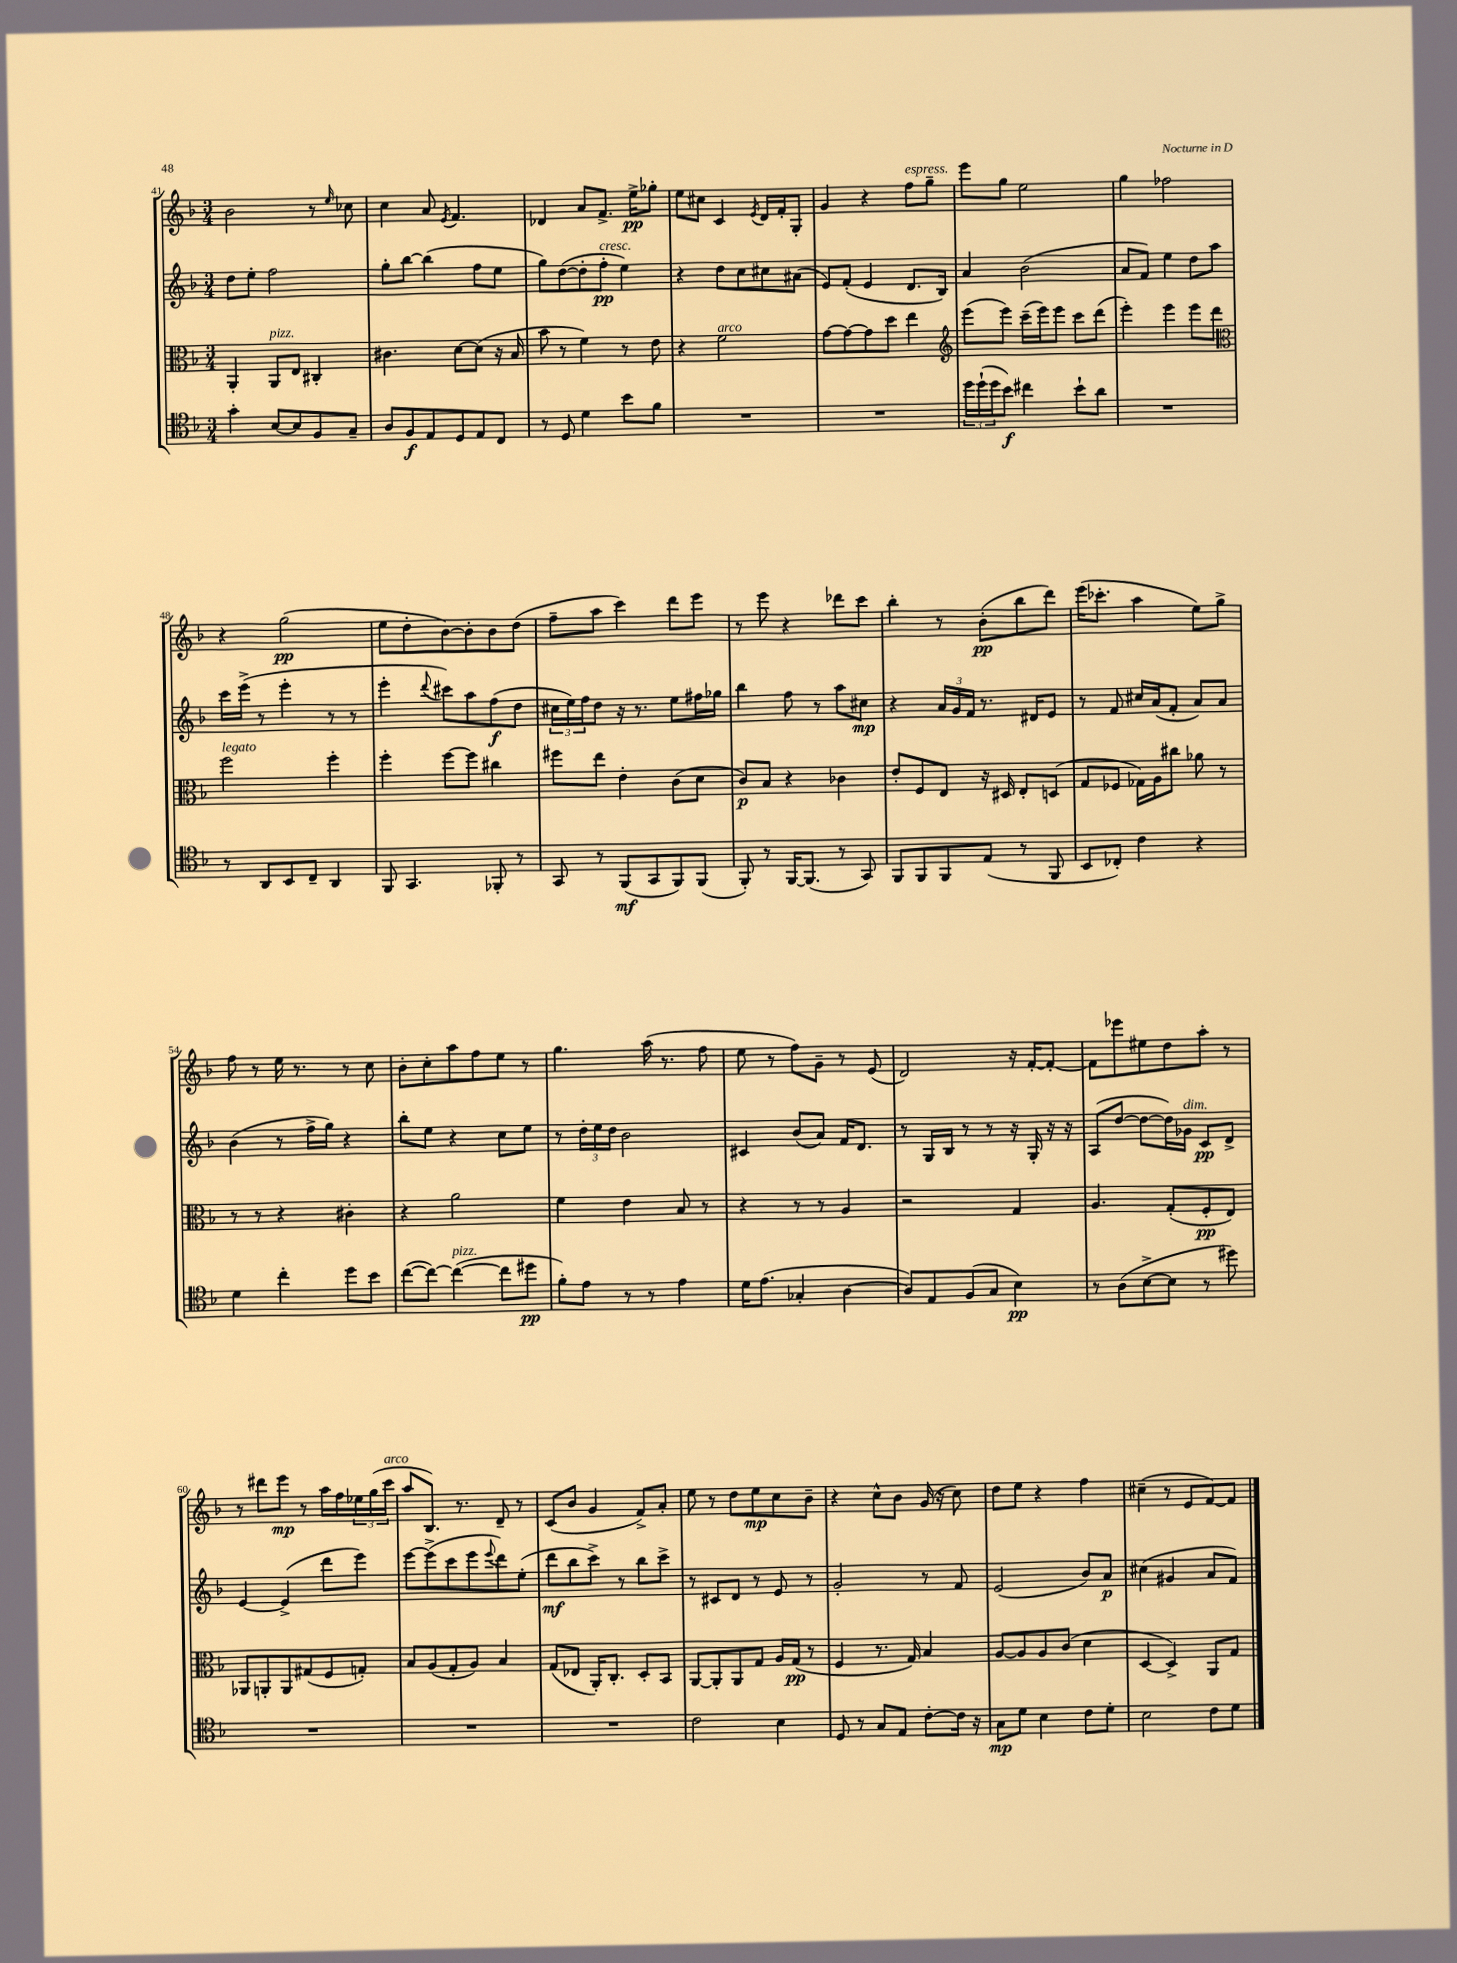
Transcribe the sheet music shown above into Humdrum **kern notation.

**kern	**kern	**kern	**kern
*staff4	*staff3	*staff2	*staff1
*clefC4	*clefC3	*clefG2	*clefG2
*k[b-]	*k[b-]	*k[b-]	*k[b-]
*M3/4	*M3/4	*M3/4	*M3/4
4g'	4AA'	8dd	2b-
.	.	8ee'	.
[8B-	8AA	2ff	.
8B-]	8E	.	.
8F	4C#'	.	8r
.	.	.	16qqee
8G~	.	.	8cc-
=	=	=	=
8A	4.c#	8gg'	4cc
8F	.	[8bb-	.
8E	.	(4bb-]	8a
.	.	.	8qe
8D	[8d	.	4.f
8E	(8d]	8ff	.
8C	16r	8ee	.
.	16B-	.	.
=	=	=	=
8r	8b-	8gg)	4d-
8D	8r	([8dd	.
4d	4f)	8dd']	8a
.	.	8ff'	8.f^
8b-	8r	4ee)	.
.	.	.	16ee^
8f	8e	.	8gg-'
=	=	=	=
2.r	4r	4r	8ee
.	.	.	8cc#
.	2f	8dd	4c
.	.	8cc	.
.	.	.	8qe
.	.	8cc#	16d
.	.	.	16f'
.	.	(8a#	8G'
=	=	=	=
2.r	[8g	8e)	4g
.	8g_	(8f'	.
.	8g]	4e	4r
.	8dd	.	.
.	4ee	8.d	8ff
.	.	.	8gg~
.	.	16B-)	.
=	=	=	=
*	*clefG2	*	*
24dd	(8eee	4a	8eee
(24dd`	.	.	.
24dd	.	.	.
8b-)	8eee)	.	8gg
4cc#	(16ccc~	(2b-	2ee
.	16eee)	.	.
.	8eee	.	.
8b-`	8ccc	.	.
8a	(8ddd	.	.
=	=	=	=
2.r	4eee')	8a	4gg
.	.	8f)	.
.	4eee	4ee	2ff-
.	8eee	8dd	.
.	8ddd	8aa	.
=	=	=	=
*	*clefC3	*	*
8r	2ff	16ccc	4r
.	.	(16eee^	.
8AA	.	8r	.
8BB-	.	4eee'	(2gg
8C~	.	.	.
4AA	4ff'	8r	.
.	.	8r	.
=	=	=	=
8FF	4ff'	4eee'	8ee
4.GG	.	.	8dd'
.	.	8qqddd	.
.	[8ff	8ccc#)	[8b-)
.	8ff]	8aa	8b-']
8FF-'	4cc#	(8ff	8b-
8r	.	8dd	(8dd
=	=	=	=
8GG	8ff#	24cc#	8ff~
.	.	24ee)	.
.	.	24ff	.
8r	8ee	8dd	8aa
(8FF	4e'	16r	4ccc)
.	.	8.r	.
8GG	.	.	.
8FF)	(8c	8ee	8ddd
(8FF	8d	16ff#	8eee
.	.	16gg-	.
=	=	=	=
8FF')	8c)	4bb-	8r
8r	8B-	.	8eee
[16FF	4r	8ff	4r
(8.FF]	.	.	.
.	.	8r	.
8r	4c-	8aa	8ddd-
8GG)	.	8cc#	8ccc
=	=	=	=
8FF	8e'	4r	4bb-'
8FF	8F	.	.
8FF	8E	24a	8r
.	.	24g	.
.	.	24f	.
(8E	16r	8.r	(8b-'
.	16D#	.	.
8r	8E'	.	8bb-
.	.	16d#	.
8FF	(8D	8e	8ddd)
=	=	=	=
8BB-	8G	8r	(16eee
.	.	.	8.ccc-'
8C-')	8F-	8f	.
4c	16G-)	16cc#	4aa
.	16A	(16a	.
.	8cc#	8f'	.
4r	8a-	8a)	8ee)
.	8r	8a	8gg^
=	=	=	=
4d	8r	(4b-	8ff
.	8r	.	8r
4cc'	4r	8r	16ee
.	.	.	8.r
.	.	16ff^	.
.	.	16gg)	.
8dd	4c#'	4r	8r
8b-	.	.	8cc
=	=	=	=
([8cc	4r	8bb-'	8b-'
8cc_)	.	8ee	8cc'
(4cc_	2a	4r	8aa
.	.	.	8ff
8cc]	.	8cc	8ee
8dd#	.	8ee	8r
=	=	=	=
8f')	4f	8r	4.gg
8e	.	24dd'	.
.	.	24ee	.
.	.	24dd	.
8r	4e	2b-	.
8r	.	.	(16aa
.	.	.	8.r
4e	8B-	.	.
.	8r	.	8ff
=	=	=	=
16d	4r	4c#	8ee
(8.e	.	.	.
.	.	.	8r
4G-'	8r	(8b-	8ff)
.	8r	8a)	8g~
[4A	4A	16f	8r
.	.	8.d	.
.	.	.	(8e
=	=	=	=
8A])	2r	8r	2d)
8E	.	16G	.
.	.	16B-	.
(8F	.	8r	.
8G	.	8r	.
4B-)	4G	16r	16r
.	.	16G'	[16f'
.	.	16r	8f'_
.	.	16r	.
=	=	=	=
8r	4.A	(8A	8f]
(8A	.	[8dd	8eee-
[8B-^	.	8dd_	8ee#
8B-]	(8G'	16dd])	8dd
.	.	16g-	.
8r	8F'	8c	8aa'
8dd#)	8E)	8d^	8r
=	=	=	=
2.r	8AA-	[4e	8r
.	8AA'	.	8ddd#
.	8AA	(4e^]	8eee
.	(8G#	.	8r
.	8F	8ddd	16aa
.	.	.	16ff
.	8G')	8eee)	24ee-
.	.	.	(24gg
.	.	.	24ccc
=	=	=	=
2.r	8B-	[8eee	8aa
.	(8A	(8eee^]	8.B-)
.	8G'	8ccc	.
.	.	.	8.r
.	8A)	8eee	.
.	.	8qqeee	.
.	4B-	8ddd)	8d~
.	.	(8ee'	8r
=	=	=	=
2.r	(8G	8ddd	(8c
.	8E-	8bb-	8b-
.	16AA')	8ccc^)	4g
.	8.C'	.	.
.	.	8r	.
.	8D'	8bb-	8f^)
.	8BB-	8ccc^	8a'
=	=	=	=
2c	[8AA	8r	8ee
.	8AA']	8c#	8r
.	8AA	8d	8dd
.	8G	8r	8ee
4B-	16A	8e	8cc
.	(16G	.	.
.	8r	8r	8b-~
=	=	=	=
8D	4F	2g'	4r
8r	.	.	.
8G	8.r	.	8cc^^
8E	.	.	8b-
.	16G)	.	.
[8c'	4B-	8r	(16g
.	.	.	16r
16c]	.	8f	8cc)
16r	.	.	.
=	=	=	=
8G	[8A	(2e	8dd
8d	8A]	.	8ee
4B-	8A	.	4r
.	(8c	.	.
8c	4d	8b-)	4ff
8d'	.	8a	.
=	=	=	=
2B-	[4D	(4cc#	(4cc#~
.	4D^])	4g#	8r
.	.	.	8e
8c	8AA	8a	[8f)
8d	8G	8f)	8f]
==	==	==	==
*-	*-	*-	*-
